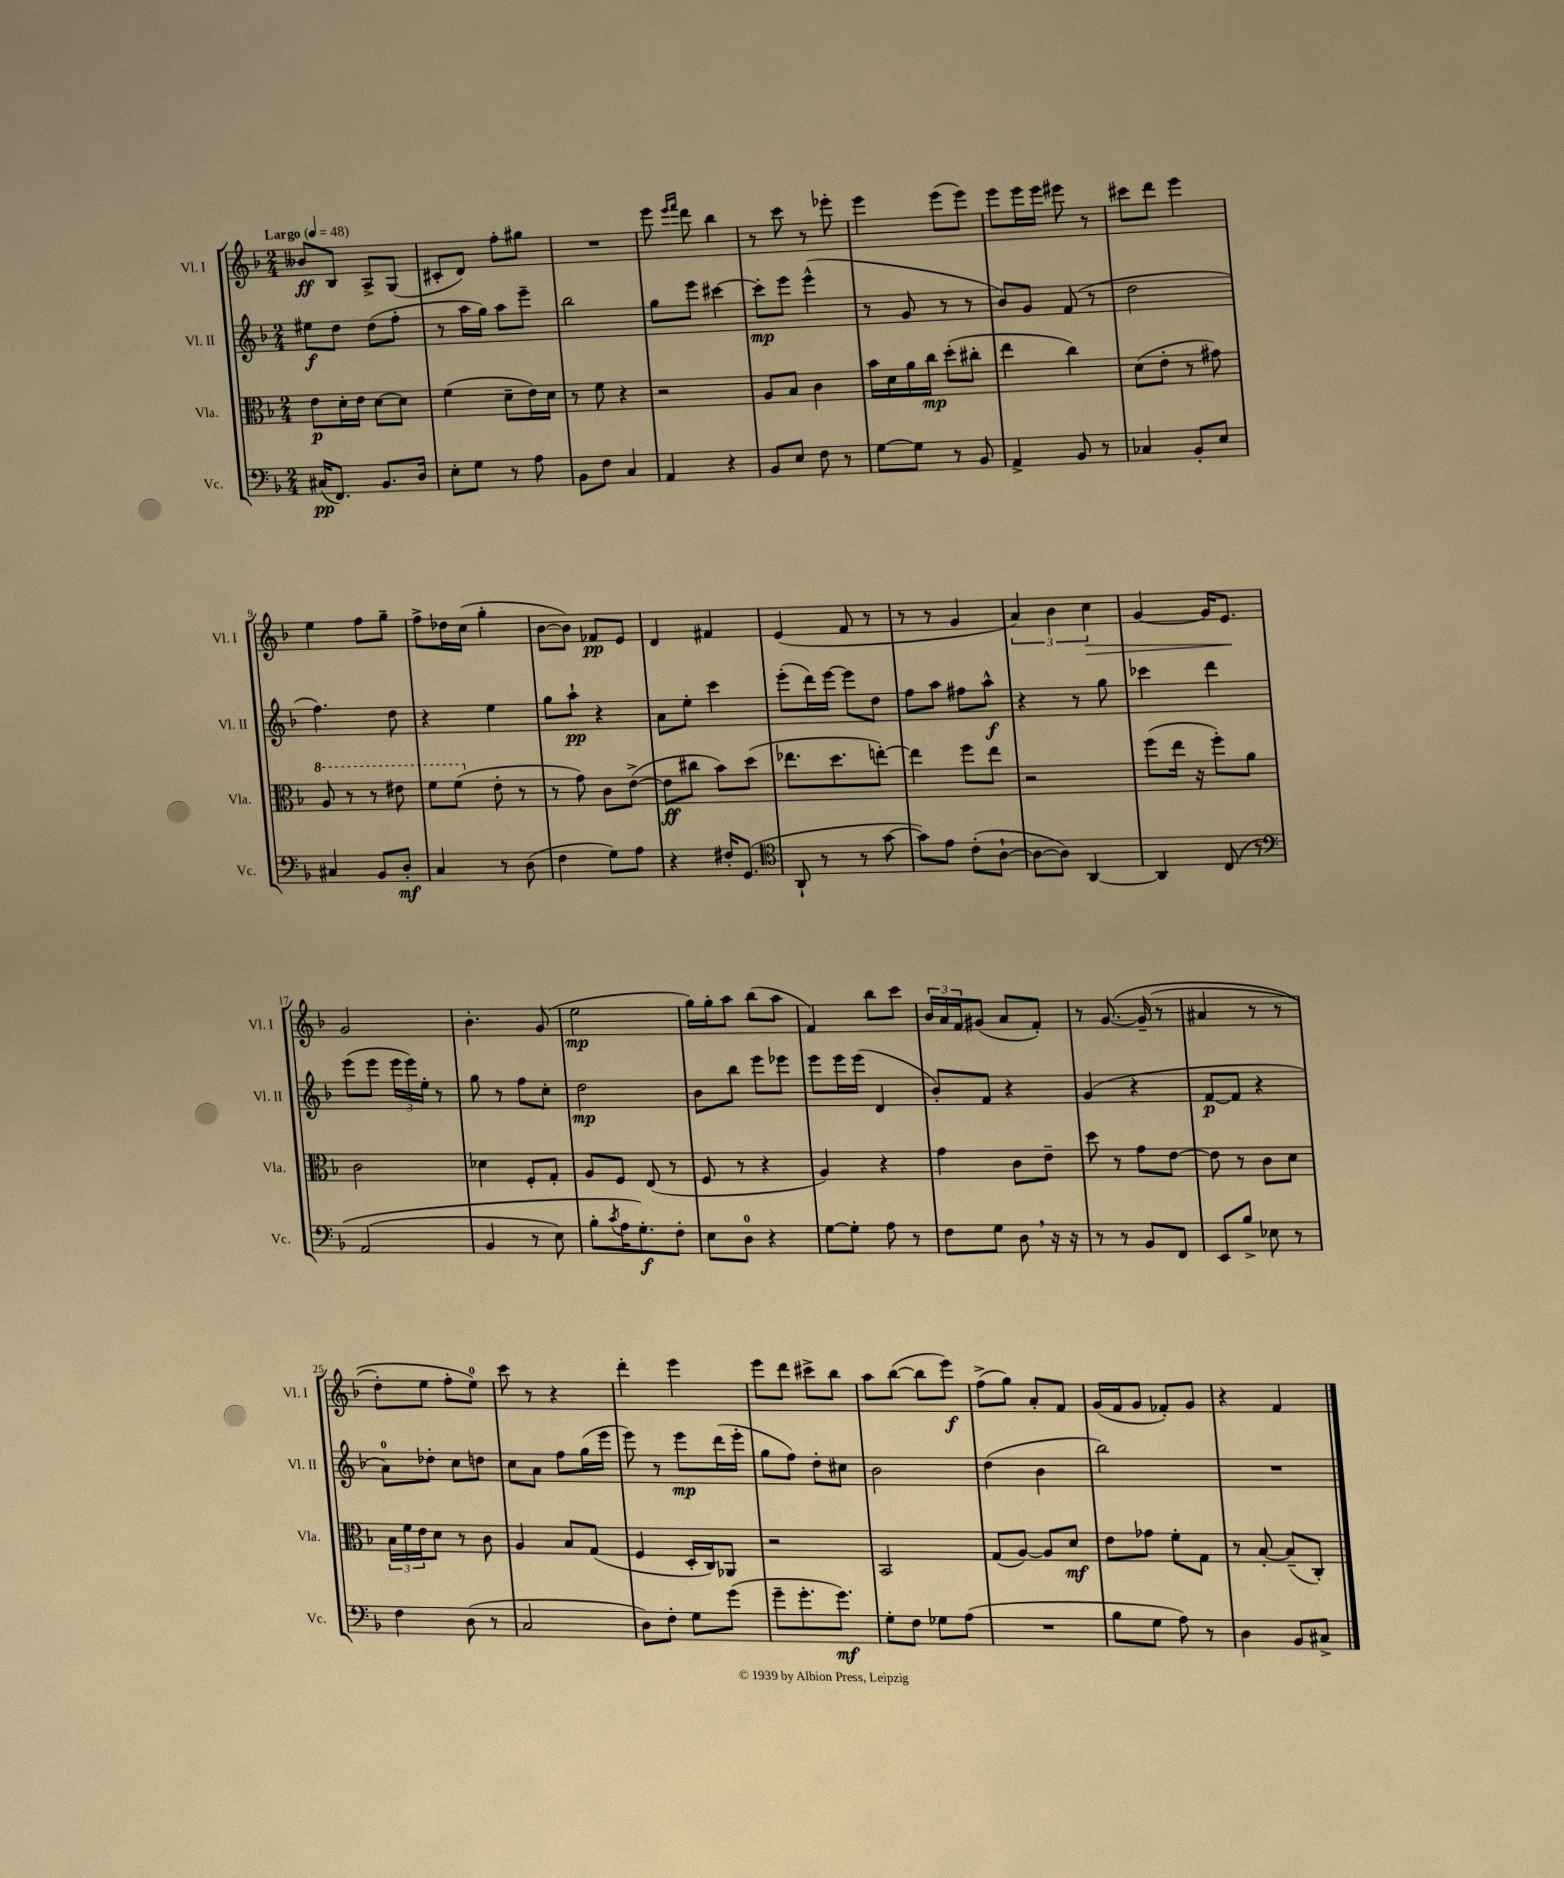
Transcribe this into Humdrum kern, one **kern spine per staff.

**kern	**kern	**kern	**kern
*staff4	*staff3	*staff2	*staff1
*clefF4	*clefC3	*clefG2	*clefG2
*k[b-]	*k[b-]	*k[b-]	*k[b-]
*M2/4	*M2/4	*M2/4	*M2/4
*MM48	*MM48	*MM48	*MM48
(16C#	8e	8ee#	8b--
8.FF)	.	.	.
.	16d'	8dd	8B-
.	16e	.	.
8.BB-	[8d	(8dd	8A^
.	8d]	8ff'	(8G
16D	.	.	.
=	=	=	=
8E'	(4f	8r	8c#'
8G	.	16aa	8d)
.	.	16gg)	.
8r	8d~	8aa	8ff'
8A	16e)	8eee~	8gg#
.	16d	.	.
=	=	=	=
8BB-	8r	2bb-	2r
8F	8f	.	.
4C	4r	.	.
=	=	=	=
4AA	2r	8gg	8eee
.	.	.	16qqeee
.	.	.	16qqfff
.	.	8eee	8ddd
4r	.	[4ccc#	4bb-
=	=	=	=
8BB-	8A	8ccc#']	8r
8E	8B-	8eee	8ccc
8F	4c	(4eee^^	8r
8r	.	.	8eee-'
=	=	=	=
[8G	16b-	8r	4eee
.	16d	.	.
8G]	16a	8g	.
.	16cc	.	.
8r	(8dd'	8r	(8eee
8BB-	8cc#'	8r	8eee)
=	=	=	=
4AA^	4ee	8b-)	8eee
.	.	8g	16eee
.	.	.	16eee
8BB-	4cc)	(8f	8eee#
8r	.	8r	8r
=	=	=	=
4C-	(8d	2dd	8ccc#
.	8e'	.	8ddd
8BB-'	8r	.	4eee
8E	8g#)	.	.
=	=	=	=
4C#	8a	4.ff)	4ee
.	8r	.	.
8BB-	8r	.	8ff
8D'	8ee#	8dd	8gg~
=	=	=	=
4C	8ff	4r	8ff^
.	(8ff	.	16dd-
.	.	.	(16cc
8r	8e'	4ee	4gg'
(8D	8r	.	.
=	=	=	=
4F	8r	8gg	[8b-
.	8g)	8aa`	8b-])
8G)	8c	4r	8f-
8A	([8e^	.	8e
=	=	=	=
4r	8e]	8a	4d
.	8cc#	8ee'	.
16F#'	8b-)	4ccc	4f#
(8.GG	.	.	.
.	(8dd	.	.
=	=	=	=
*clefC4	*	*	*
8AA`	8.ee-	(8eee'	(4e
8r	.	16ddd)	.
.	8.dd	[16eee	.
8r	.	8eee]	8f
[8g	[8ee')	8dd	8r
=	=	=	=
8g])	4ee]	8ff	8r
8e	.	8aa	8r
(8c'	8ff	8ff#	4g
[8A`	8ee	8aa^^	.
=	=	=	=
8A_	2r	4r	6a)
8A])	.	.	.
.	.	.	6b-
[4AA	.	8r	.
.	.	.	6cc
.	.	8gg	.
=	=	=	=
4AA]	(8ff	4ccc-	[4g
.	16ee	.	.
.	16r	.	.
&(8C	8ff')	4ddd	16g]
.	.	.	8.e
8r	8a	.	.
=	=	=	=
*clefF4	*	*	*
(2AA	2c	(8eee	2g
.	.	8eee	.
.	.	24eee	.
.	.	24eee)	.
.	.	24ee'	.
.	.	8r	.
=	=	=	=
4BB-	4d-	8gg	4.b-'
.	.	8r	.
8r	8F'	8ff	.
8E)	8G'	8cc'	(8g
=	=	=	=
8B-'	8A	2dd	2ee
8qc	.	.	.
16A	8F	.	.
8.G'&)	.	.	.
.	(8E	.	.
8F'	8r	.	.
=	=	=	=
8E	8F	8b-	16gg)
.	.	.	16gg'
8D	8r	8bb-	8aa
4r	4r	8eee	(8bb-
.	.	8eee-	8aa
=	=	=	=
[8G	4A)	8eee	4f)
8G']	.	16eee	.
.	.	(16eee	.
8A	4r	4d	8bb-
8r	.	.	8ccc
=	=	=	=
8F	4g	8b-')	24b-
.	.	.	24a
.	.	.	24f
8G	.	8f	(8g#
8D	8c	4r	8a
16r	8e~	.	8f')
16r	.	.	.
=	=	=	=
8r	8dd	(4g	8r
8r	8r	.	&([8.g
8BB-	8g	4r	.
.	.	.	(16g~]
8FF	[8e	.	8r
=	=	=	=
8EE	8e]	[8f	4a#
8B-^	8r	8f]	.
8E-	8c	4r	8r
8r	8d	.	8r
=	=	=	=
4F	24B-	8a)	8dd')
.	24f	.	.
.	24e	.	.
.	8d	8dd-'	8ee
(8D	8r	8cc	8ff'
8r	8c	8dd	8ee&)
=	=	=	=
2C	4A	8cc	8ccc
.	.	8a	8r
.	8B-	8ff	4r
.	(8G	(16gg	.
.	.	16eee	.
=	=	=	=
8D)	4F	8eee)	4ddd'
8F'	.	8r	.
8G	16D'	8eee	4eee
.	16C)	.	.
(8g	8AA-	(16ddd	.
.	.	16eee'	.
=	=	=	=
8g~	2r	8gg	8eee
8.g'	.	8ff)	8ddd
.	.	8dd'	8ccc#^
8.g)	.	.	.
.	.	8cc#	8bb-
=	=	=	=
8G'	2BB-	2b-	8aa
8F	.	.	([8bb-
8G-	.	.	8bb-]
(8A	.	.	8eee)
=	=	=	=
2r	(8G	(4dd	(8ff^
.	[8A)	.	8gg)
.	8A]	4b-	8a'
.	8d	.	8f
=	=	=	=
8B-	8e	2bb-)	(16g
.	.	.	16f
8G	8g-	.	8g
8A)	8f'	.	8f-')
8r	8G	.	8g
=	=	=	=
4D	8r	2r	4r
.	[8B-'	.	.
8BB-	(8B-~]	.	4f
8C#^	8C')	.	.
==	==	==	==
*-	*-	*-	*-
